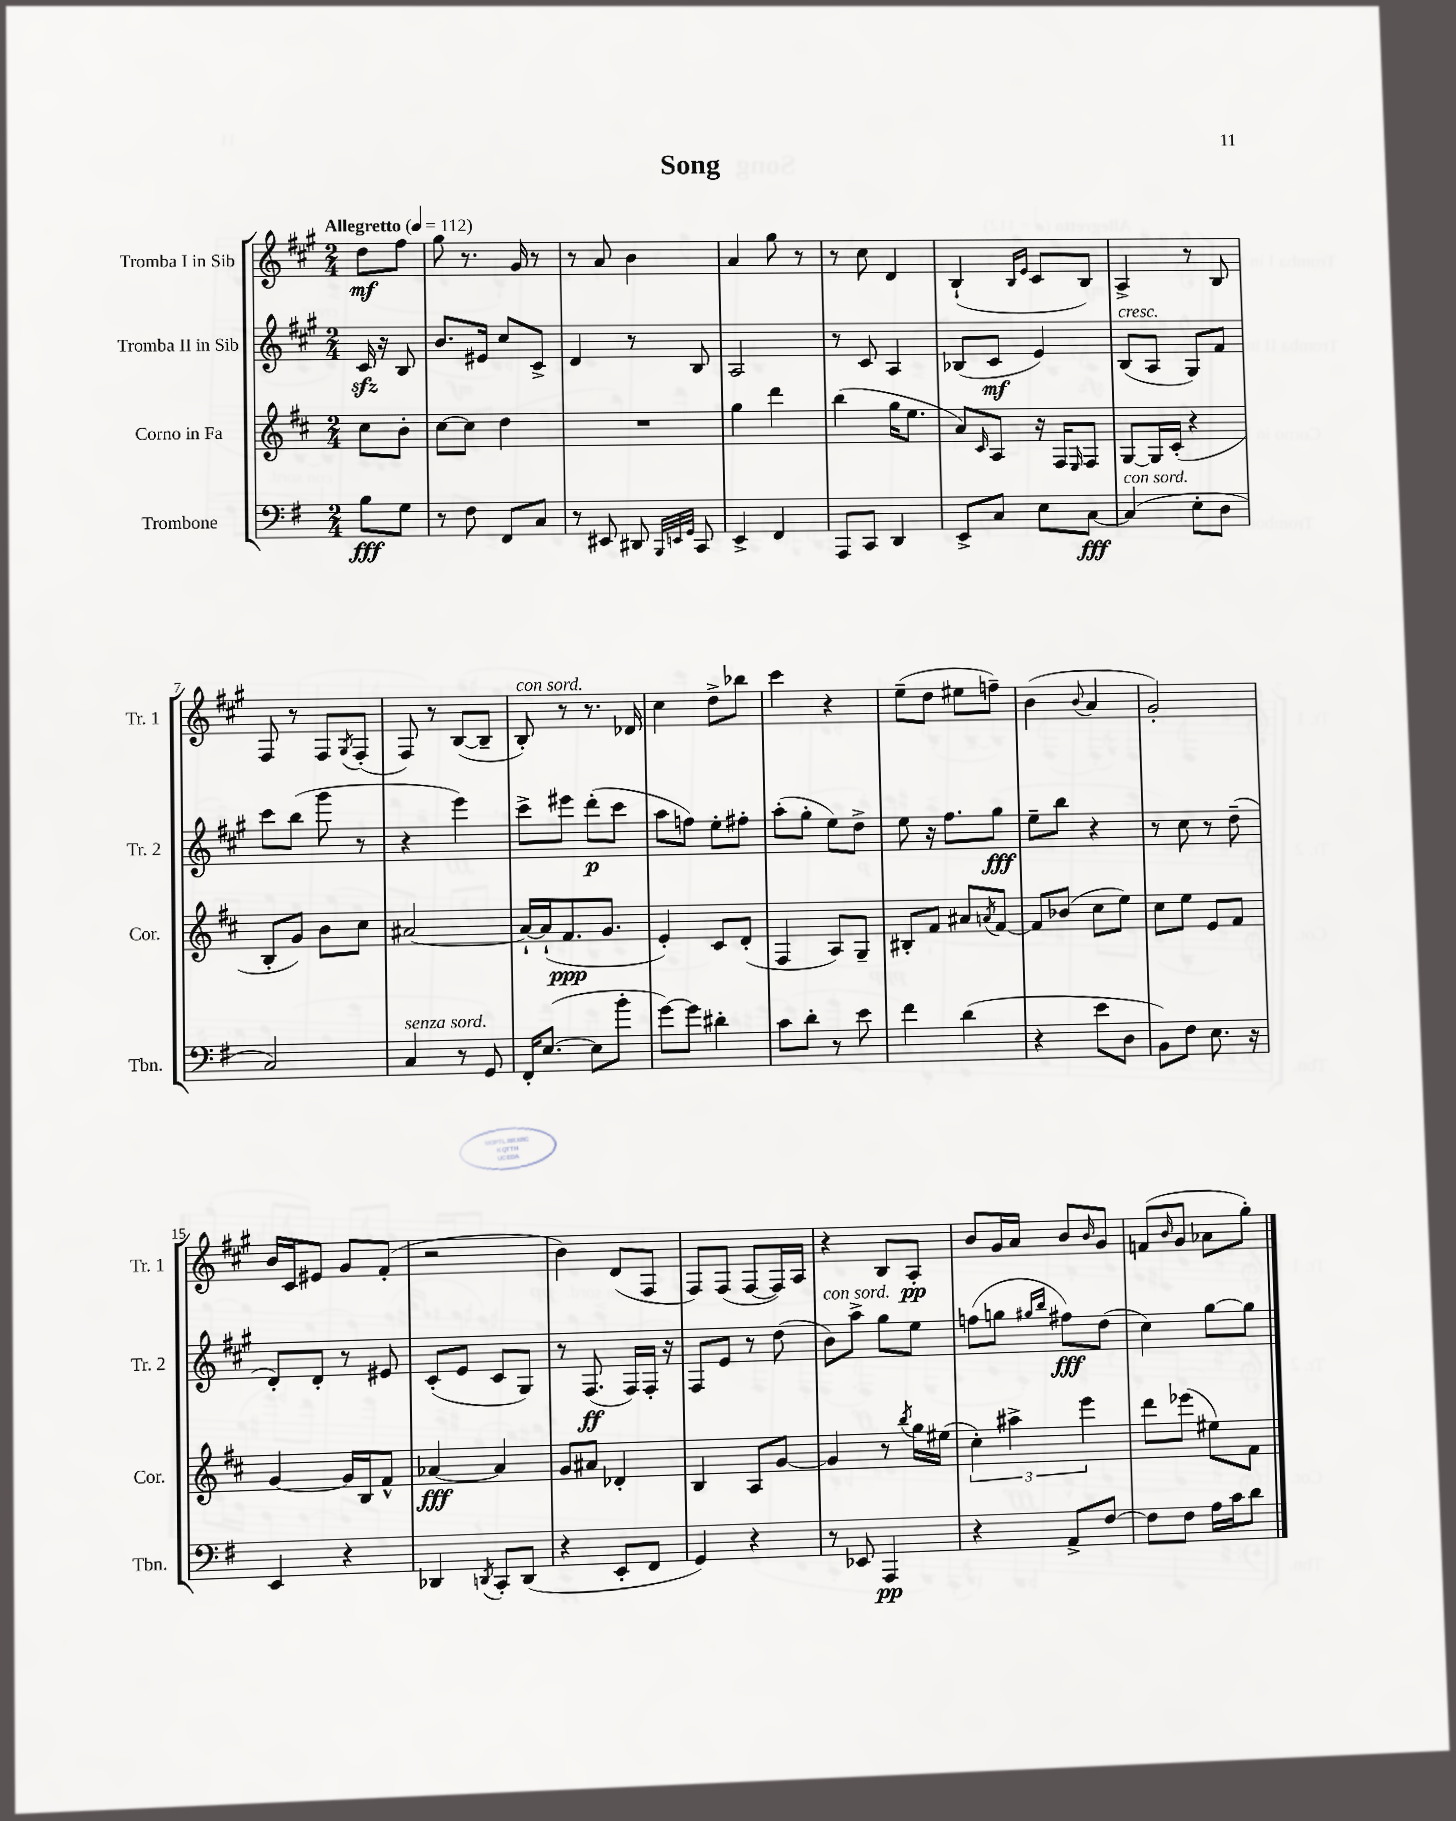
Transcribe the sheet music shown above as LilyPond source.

\header { title = "Song" }
<<
\new StaffGroup <<
\new Staff = "s0" \with { instrumentName = "Tromba I in Sib" shortInstrumentName = "Tr. 1" } {
    \clef treble \key a \major \numericTimeSignature \time 2/4 \partial 4 \tempo "Allegretto" 4 = 112
    d''8\mf fis''8 |
    gis''8 r8. gis'16 r8 |
    r8 a'8 b'4 |
    a'4 gis''8 r8 |
    r8 cis''8 d'4 |
    b4-!( \grace { b16 e'16 } cis'8 b8) |
    a4-> r8 b8 |
    fis8 r8 fis8 \acciaccatura { gis8 } fis8-.( |
    fis8) r8 b8~( b8-- |
    b8-.^\markup { \italic "con sord." }) r8 r8. des'16 |
    cis''4 d''8-> bes''8 |
    cis'''4 r4 |
    e''8--( d''8 eis''8 f''8--) |
    b'4( \appoggiatura { b'8 } a'4 |
    gis'2-.) |
    b'16 cis'16 eis'8 gis'8 fis'8-.( |
    r2 |
    b'4) d'8( fis8 |
    fis8) fis8( fis8~ fis16) a16 |
    r4 b8 a8-.\pp |
    b'8 gis'16 a'16 b'8 \grace { b'16 } gis'8 |
    f'8( \grace { b'16 } gis'8 aes'8 gis''8-.) \bar "|." |
}
\new Staff = "s1" \with { instrumentName = "Tromba II in Sib" shortInstrumentName = "Tr. 2" } {
    \clef treble \key a \major \numericTimeSignature \time 2/4 \partial 4
    cis'16\sfz r16 b8 |
    b'8. eis'16 cis''8 cis'8-> |
    d'4 r8 b8 |
    a2 |
    r8 cis'8 a4 |
    bes8( cis'8\mf e'4) |
    b8^\markup { \italic "cresc." }( a8 gis8) fis'8 |
    cis'''8 b''8( gis'''8 r8 |
    r4 e'''4) |
    cis'''8-> eis'''8 d'''8-.\p( cis'''8 |
    a''8 f''8) e''8-. fis''8-. |
    a''8-.( gis''8-. e''8) d''8-> |
    e''8 r16 fis''8. gis''8\fff |
    e''8-- b''8 r4 |
    r8 cis''8 r8 d''8--( |
    d'8-.) d'8-. r8 eis'8 |
    cis'8-.( e'8 cis'8 gis8) |
    r8 fis8.\ff( fis16) fis16-. r16 |
    fis8 e'8 r8 d''8( |
    b'8^\markup { \italic "con sord." }) a''8-> gis''8 e''8 |
    f''8( g''8 \grace { gis''16 b''16 } fis''8\fff) d''8( |
    cis''4) gis''8~ gis''8 \bar "|." |
}
\new Staff = "s2" \with { instrumentName = "Corno in Fa" shortInstrumentName = "Cor." } {
    \clef treble \key d \major \numericTimeSignature \time 2/4 \partial 4
    cis''8 b'8-. |
    cis''8~ cis''8 d''4 |
    R2 |
    g''4 d'''4 |
    b''4( g''16 e''8. |
    a'8) \grace { cis'16 } a8 r16 fis16 \grace { e16 } fis8 |
    g8~ g16 cis'16-.( r4 |
    b8-. g'8) b'8 cis''8 |
    ais'2~ |
    ais'16~-! ais'16-!( fis'8.\ppp g'8. |
    e'4-.) cis'8 d'8-.( |
    fis4 a8) g8-- |
    bis8-. fis'8 ais'8 \acciaccatura { a'8 } fis'8~ |
    fis'8 bes'8( cis''8 e''8) |
    cis''8 e''8 e'8 fis'8 |
    g'4~ g'16 b16 fis'8-^ |
    aes'4~\fff aes'4 |
    g'8 ais'8 des'4-. |
    b4 a8 g'8~ |
    g'4 r8 \acciaccatura { b''8 } g''16 eis''16( |
    \tuplet 3/2 { cis''4-.) ais''4-> e'''4 } |
    d'''8 ees'''8( eis''8) fis'8 \bar "|." |
}
\new Staff = "s3" \with { instrumentName = "Trombone" shortInstrumentName = "Tbn." } {
    \clef bass \key g \major \numericTimeSignature \time 2/4 \partial 4
    b8\fff g8 |
    r8 fis8 fis,8 c8 |
    r8 eis,8 dis,8 \grace { b,,32 e,32 g,32 } c,8 |
    e,4-> fis,4 |
    a,,8 c,8 d,4 |
    e,8-> c8 e8 c8~\fff |
    c4^\markup { \italic "con sord." }( e8-. d8 |
    c2) |
    c4^\markup { \italic "senza sord." } r8 g,8 |
    fis,16-. e8.~( e8 b'8-. |
    g'8~) g'8 dis'4-. |
    c'8 d'8-. r8 e'8 |
    fis'4 d'4( |
    r4 e'8 d8 |
    b,8) fis8 e8. r16 |
    e,4 r4 |
    des,4 \acciaccatura { d,8 } c,8-. d,8( |
    r4 e,8-. fis,8 |
    g,4) r4 |
    r8 ees,8 a,,4\pp |
    r4 a,8-> fis8~ |
    fis8 fis8 a16 c'16 d'8 \bar "|." |
}
>>
>>
